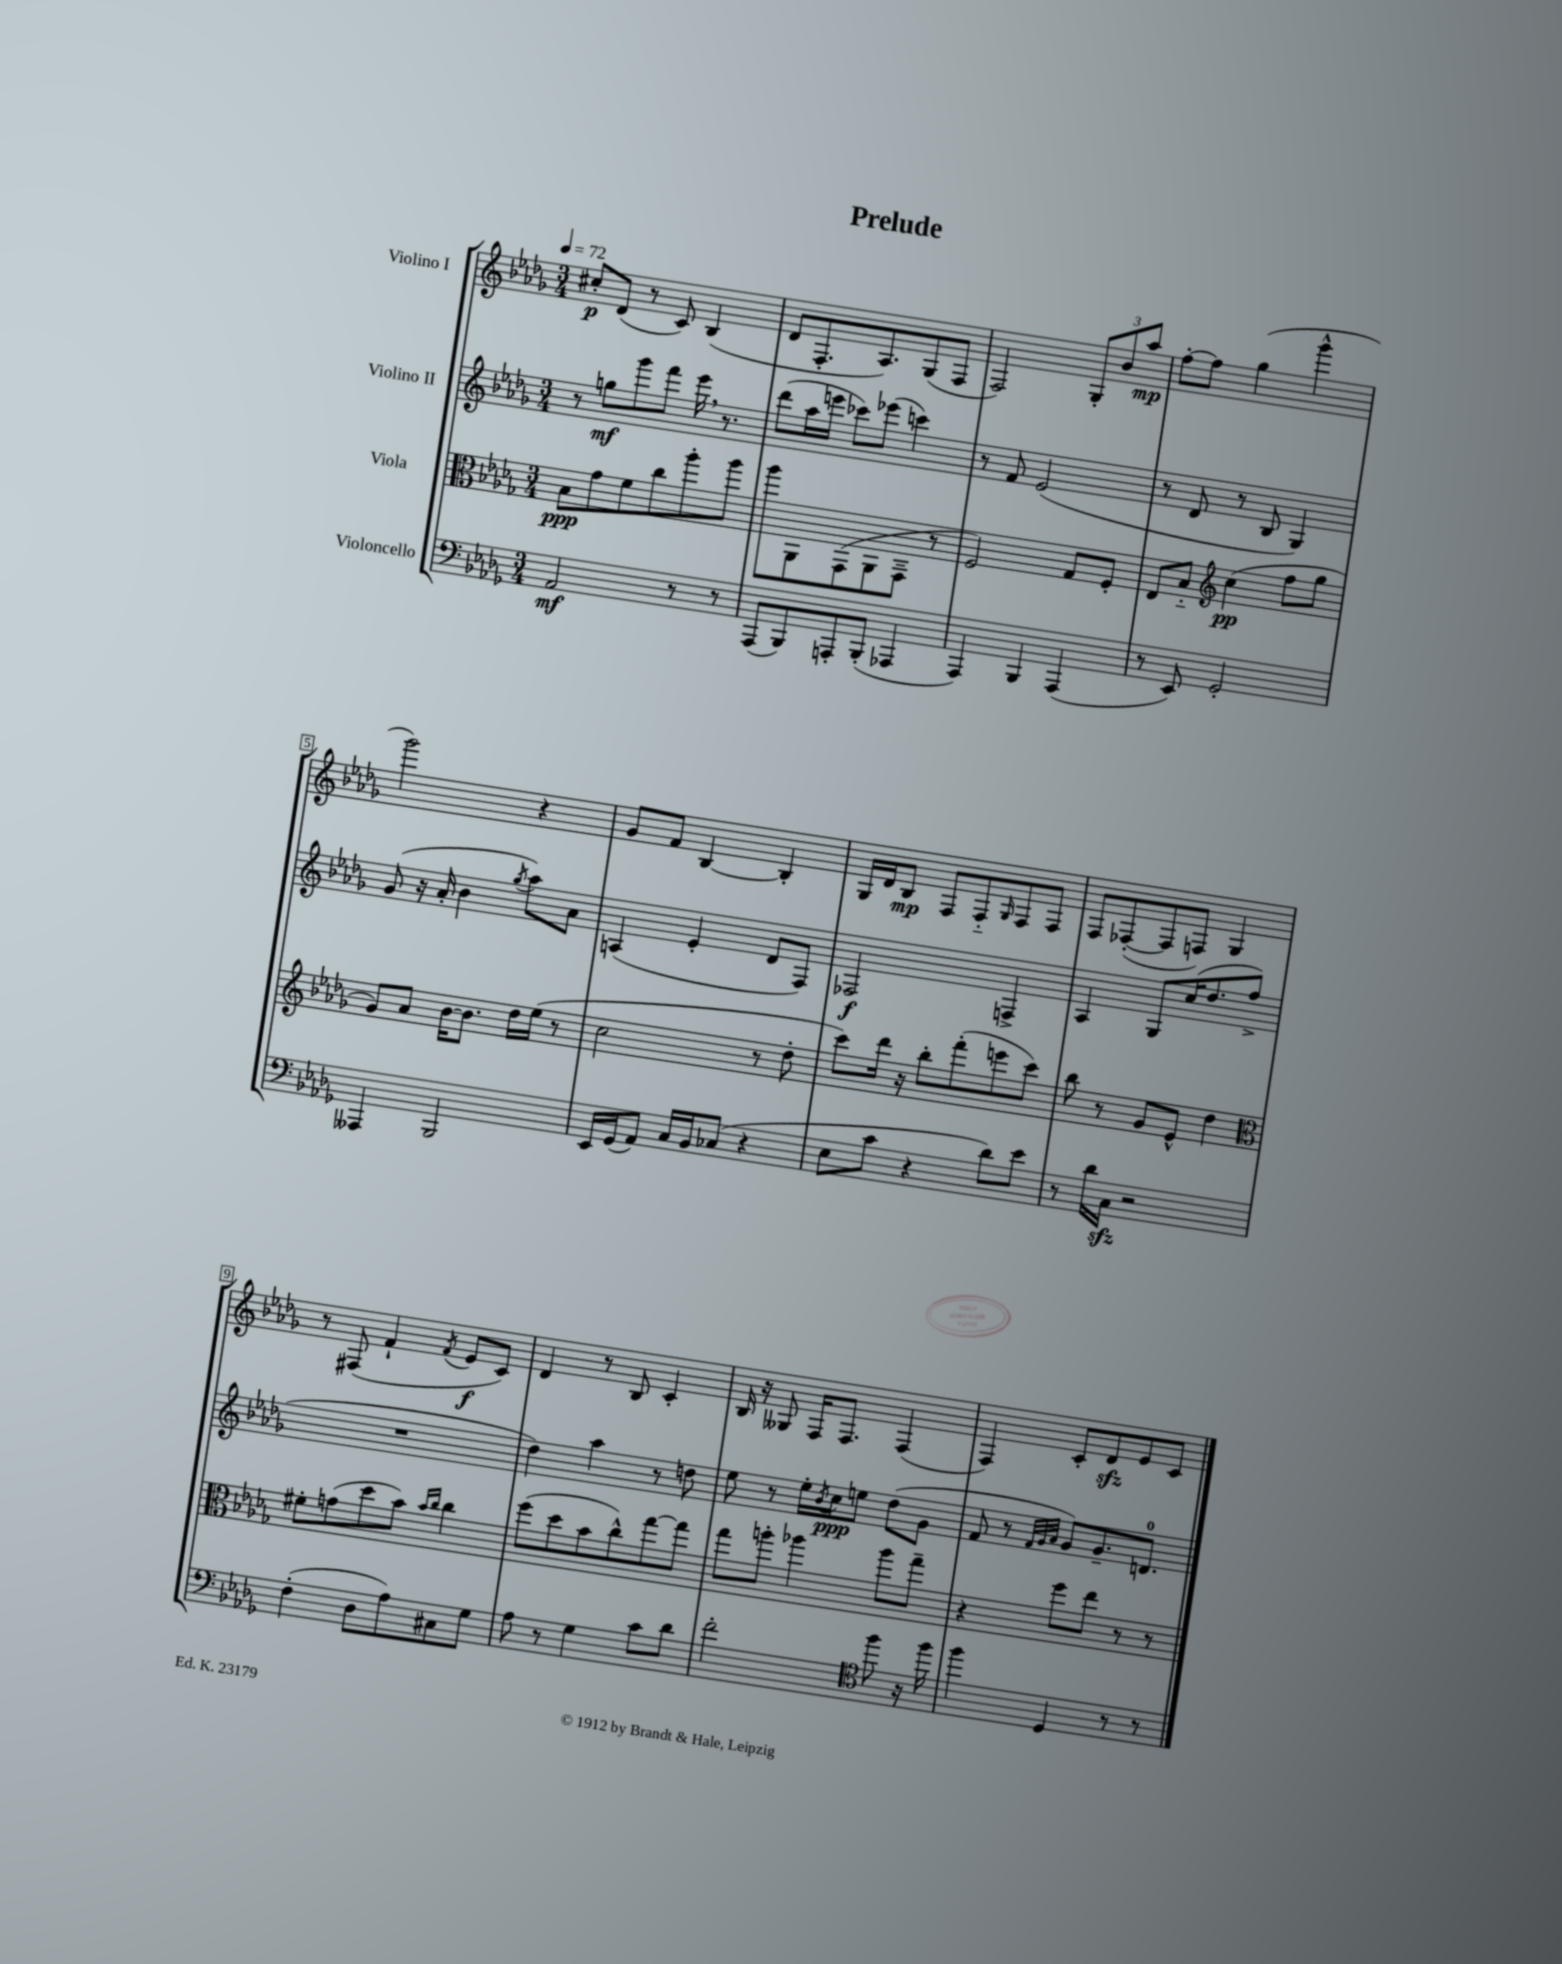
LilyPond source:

\header { title = "Prelude" }
<<
\new StaffGroup <<
\new Staff = "s0" \with { instrumentName = "Violino I" } {
    \clef treble \key des \major \numericTimeSignature \time 3/4 \tempo 4 = 72
    cis''8-.\p des'8( r8 c'8) bes4( |
    des'8 f8.-. aes8.) ges8( f8 |
    f2) \tuplet 3/2 { ges8-. bes'8 aes''8\mp } |
    f''8~-. f''8 ges''4( ges'''4-^ |
    ges'''2) r4 |
    ges'8 f'8 bes4~ bes4-. |
    ges16 des'16 bes8\mp f8 f8-_ \grace { ges16 } f8 f8 |
    f8 fes8~-.( fes8 f8) ges4 |
    r8 fis8( f'4-! \acciaccatura { f'8 } ees'8\f c'8) |
    des'4 r8 bes8 c'4-. |
    bes16 r16 geses8 f16 f8. f4( |
    f4) c'8-. des'8\sfz ees'8 c'8 \bar "|." |
}
\new Staff = "s1" \with { instrumentName = "Violino II" } {
    \clef treble \key des \major \numericTimeSignature \time 3/4
    r8 g''8\mf ges'''8 f'''8 ees'''16 \breathe r8. |
    des'''8( aes''16 e'''16 ces'''8) ees'''8( c'''4) |
    r8 f'8 ees'2( |
    r8 des'8 r8 bes8 ges4) |
    ges'8( r16 aes'16-. bes'4 \acciaccatura { ges''8 } aes''8) aes'8 |
    a4( ees'4-. des'8 f8) |
    fes2\f f4-> |
    aes4 ges8 c''16( des''8. f''8-> |
    R2. |
    des''4) aes''4 r8 d''8 |
    ees''8 r8 ees''16-. \acciaccatura { bes'8 } c''16\ppp e''8 des''8( ges'8 |
    f'8 r8 \grace { f'32 ges'32 aes'32 } ges'8) ges'8.-- d'8.-0 \bar "|." |
}
\new Staff = "s2" \with { instrumentName = "Viola" } {
    \clef alto \key des \major \numericTimeSignature \time 3/4
    bes8\ppp ges'8 f'8 c''8 aes''8-. aes''8 |
    aes''8 aes,8 ges,8( aes,8 ges,8-- r8 |
    f2) ges8 f8-. |
    ees8 bes8-_ \clef treble c''4\pp( f''8 ges''8 |
    ges'8) aes'8 bes'16~ bes'8. des''16 ees''16( r8 |
    c''2 r8 des''8-. |
    c'''8) des'''16 r16 bes''8-. f'''8-.( e'''8 c'''8) |
    bes''8 r8 ges'8 ees'8-^ des''4 |
    \clef alto fis'8-. g'8( des''8 bes'8) \grace { bes'16 c''16 } c''4 |
    f''8( des''8 bes'8 c''8-^) ges''8~ ges''8 |
    ges''8 a''8-. aes''4 aes''8 ges''8-- |
    r4 f''8 ees''8 r8 r8 \bar "|." |
}
\new Staff = "s3" \with { instrumentName = "Violoncello" } {
    \clef bass \key des \major \numericTimeSignature \time 3/4
    aes,2\mf r8 r8 |
    aes,,8( bes,,8) a,,8-. bes,,8-.( aes,,4 |
    aes,,4) bes,,4 aes,,4( |
    r8 ees,8) ges,2-. |
    aeses,,4 bes,,2 |
    ees,16 ges,16( aes,8) c16 bes,16 ces8( r4 |
    ees8 c'8 r4 des'8) ees'8 |
    r8 des'16 c16\sfz r2 |
    f4-.( des8 aes8) cis8 ges8 |
    aes8 r8 ges4 c'8 des'8 |
    f'2-. \clef tenor f''8 r16 f''16 |
    f''4 des4 r8 r8 \bar "|." |
}
>>
>>
\layout { \context { \Score \override BarNumber.stencil = #(make-stencil-boxer 0.1 0.3 ly:text-interface::print) } }
